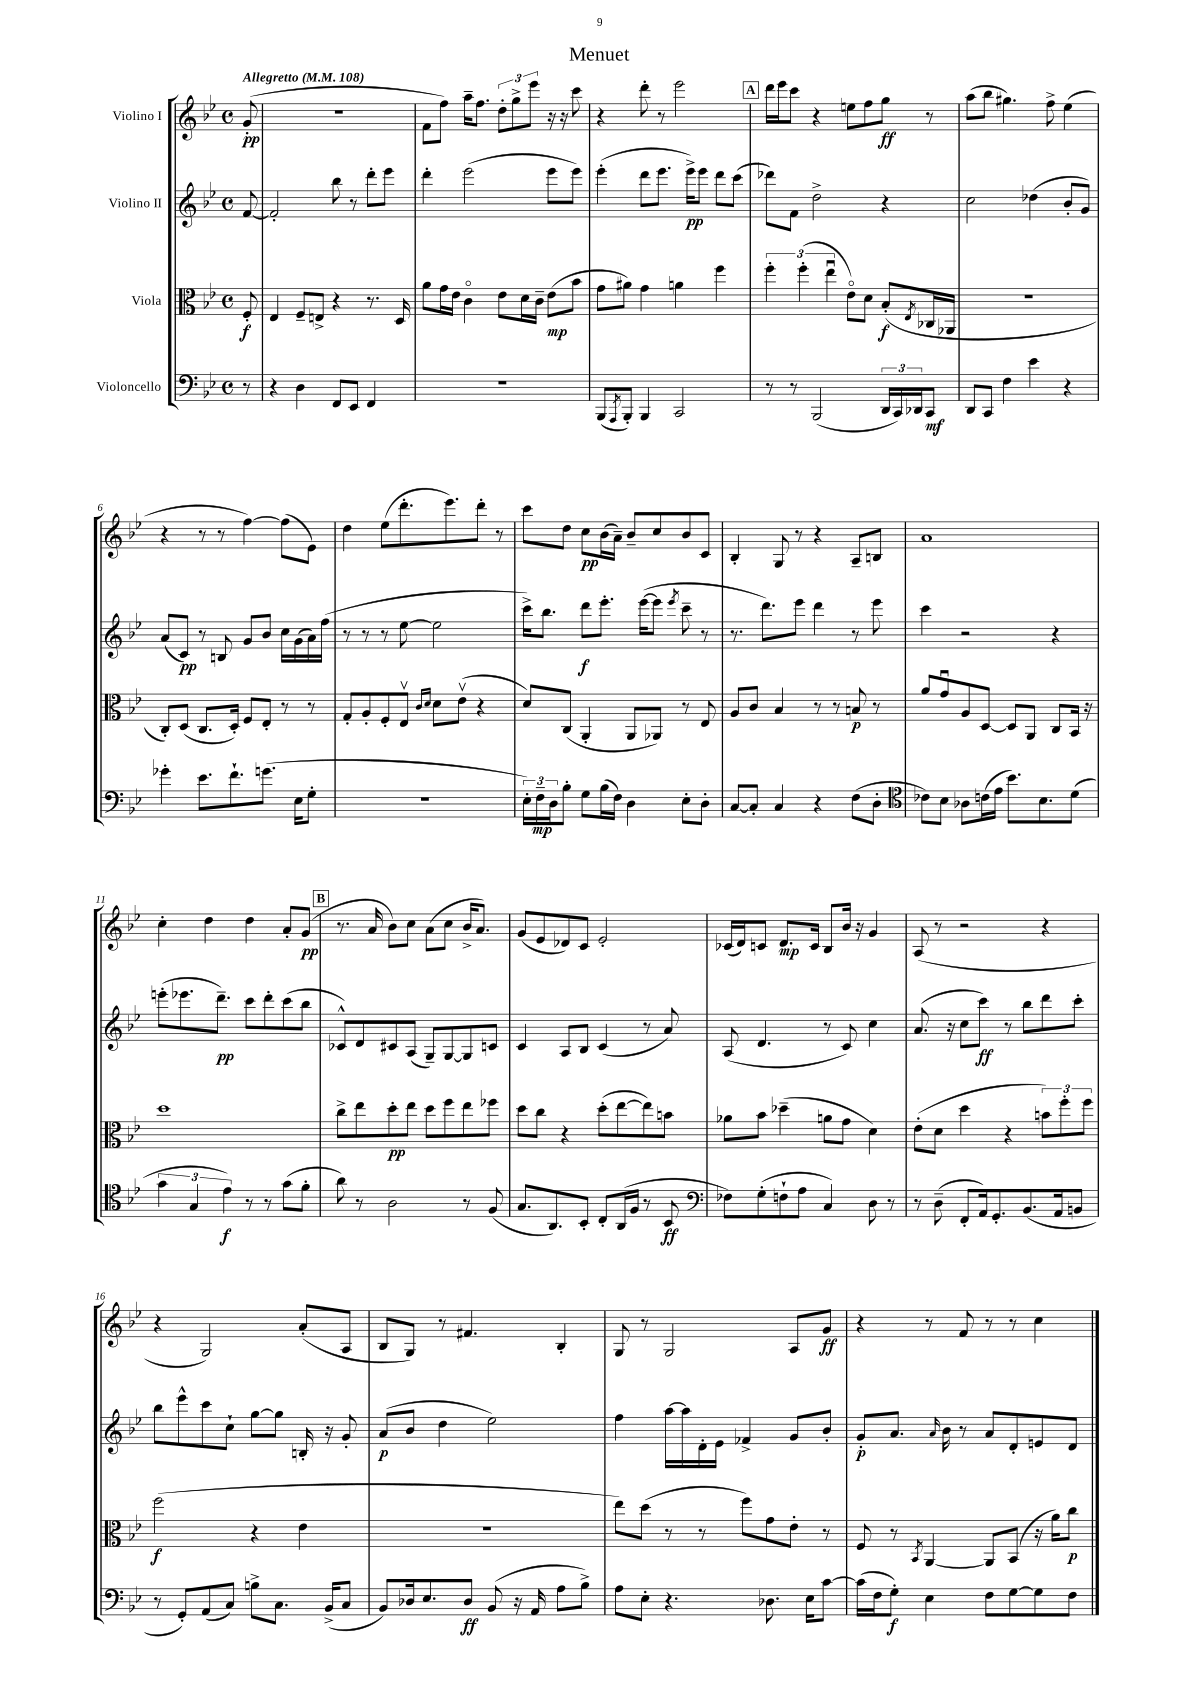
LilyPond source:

\header { title = "Menuet" }
<<
\new StaffGroup <<
\new Staff = "s0" \with { instrumentName = "Violino I" } {
    \clef treble \key bes \major \defaultTimeSignature \time 4/4 \partial 8 \tempo "Allegretto" 4 = 108
    g'8-.\pp( |
    R1 |
    f'8 f''8) a''16-- f''8. \tuplet 3/2 { d''8-. g''8-> ees'''8 } r16 r16 c'''8 |
    r4 d'''8-. r8 ees'''2 |
    \mark \markup { \box "A" } d'''16 ees'''16 c'''8 r4 e''8 f''8 g''8\ff r8 |
    a''8( bes''8 gis''4.) f''8-> ees''4( |
    r4 r8 r8 f''4~) f''8( ees'8) |
    d''4 ees''8( d'''8.-. ees'''8.) d'''8-. r8 |
    c'''8 d''8 c''8\pp bes'16( a'16--) bes'8-- c''8 bes'8 c'8 |
    bes4-. g8 r8 r4 a8-- b8 |
    a'1 |
    c''4-. d''4 d''4 a'8-. g'8\pp( |
    \mark \markup { \box "B" } r8. a'16 bes'8) c''8 a'8( c''8 bes'16-> a'8.) |
    g'8( ees'8 des'8) c'8 ees'2-. |
    ces'16( d'16) c'8 d'8.\mp c'16 bes8 bes'16 r16 g'4 |
    a8( r8 r2 r4 |
    r4 g2) a'8-.( a8 |
    bes8 g8) r8 fis'4. bes4-. |
    g8 r8 g2 a8 g'8\ff |
    r4 r8 f'8 r8 r8 c''4 \bar "|." |
}
\new Staff = "s1" \with { instrumentName = "Violino II" } {
    \clef treble \key bes \major \defaultTimeSignature \time 4/4 \partial 8
    f'8~ |
    f'2-. bes''8 r8 d'''8-. ees'''8 |
    d'''4-. ees'''2( ees'''8 ees'''8) |
    ees'''4-.( d'''8 ees'''8. ees'''16->\pp) ees'''8 d'''8 c'''8( |
    \mark \markup { \box "A" } des'''8) f'8 d''2-> r4 |
    c''2 des''4( bes'8-. g'8) |
    a'8( c'8\pp) r8 b8 g'8 bes'8 c''16 g'16( a'16) f''16( |
    r8 r8 r8 ees''8~ ees''2 |
    c'''16->) bes''8. d'''8\f ees'''8.-. ees'''16~( ees'''8 \acciaccatura { ees'''8 } c'''8-- r8 |
    r8. d'''8.) ees'''8 d'''4 r8 ees'''8 |
    c'''4 r2 r4 |
    e'''8-.( ees'''8. d'''8.--\pp) c'''8 d'''8-. c'''8( bes''8 |
    \mark \markup { \box "B" } ces'8-^) d'8 cis'8 a8( g8--) g8~ g8 c'8 |
    c'4 a8 bes8 c'4( r8 a'8) |
    a8( d'4. r8 c'8) c''4 |
    a'8.( r16 c''8 c'''8\ff) r8 bes''8 d'''8 c'''8-. |
    bes''8 ees'''8-^ c'''8 c''8-! g''8~ g''8 b16-. r16 g'8-. |
    a'8\p( bes'8 d''4 ees''2) |
    f''4 a''16~ a''16 d'16-. ees'16 fes'4-> g'8 bes'8-. |
    g'8-.\p a'8. \grace { a'16 } bes'16 r8 a'8 d'8-. e'8 d'8 \bar "|." |
}
\new Staff = "s2" \with { instrumentName = "Viola" } {
    \clef alto \key bes \major \defaultTimeSignature \time 4/4 \partial 8
    f8-.\f |
    ees4 f8-- e8-> r4 r8. d16 |
    a'8 g'16 ees'16 c'4\flageolet ees'8 d'16 c'16-- ees'8\mp( bes'8 |
    g'8 ais'8) g'4 a'4 f''4 |
    \mark \markup { \box "A" } \tuplet 3/2 { f''4-. f''4-.( ees''4\downbow } ees'8\flageolet) d'8 bes8-.\f( \acciaccatura { ees8 } ces16 aes,16 |
    R1 |
    c8-.) d8( c8. d16-.) f8 ees8-. r8 r8 |
    g8-. a8-. f8-. ees8\upbow \grace { c'16 d'16 } d'8 ees'8\upbow( r4 |
    d'8) c8( a,4-. a,8 aes,8) r8 ees8 |
    a8 c'8 bes4 r8 r8 b8\p r8 |
    a'8 g'8\downbow a8 d8~ d8 a,8 c8 bes,16 r16 |
    d''1 |
    \mark \markup { \box "B" } c''8-> ees''8 d''8-.\pp ees''8 d''8 f''8 ees''8 fes''8 |
    d''8 c''8 r4 d''8-.( ees''8~ ees''8) b'8 |
    aes'8 bes'8 des''4--( a'8 g'8 d'4) |
    ees'8-.( d'8 d''4 r4 \tuplet 3/2 { b'8) f''8-. f''8 } |
    f''2\f( r4 ees'4 |
    R1 |
    ees''8) d''8( r8 r8 f''8) g'8 ees'8-. r8 |
    f8 r8 \acciaccatura { bes,8 } a,4~ a,8 bes,8( r16 a'16) c''8\p \bar "|." |
}
\new Staff = "s3" \with { instrumentName = "Violoncello" } {
    \clef bass \key bes \major \defaultTimeSignature \time 4/4 \partial 8
    r8 |
    r4 d4 f,8 ees,8 f,4 |
    R1 |
    bes,,8( \acciaccatura { a,,8 } bes,,8-.) bes,,4 c,2 |
    \mark \markup { \box "A" } r8 r8 bes,,2( \tuplet 3/2 { d,16 c,16) des,16 } c,8\mf |
    d,8 c,8 f4 ees'4 r4 |
    ges'4-. ees'8. f'8.-! g'8.( ees16 g8-. |
    R1 |
    \tuplet 3/2 { ees16-.) f16--\mp d16 } bes8-. g8 bes16( f16) d4 ees8-. d8-. |
    c8~ c8-. c4 r4 f8( d8-. |
    \clef tenor ces'8) bes8 aes8 c'16( ees'16 bes'8.) bes8. d'8( |
    \tuplet 3/2 { g'4 g4 ees'4\f) } r8 r8 g'8( f'8-. |
    \mark \markup { \box "B" } a'8) r8 a2 r8 f8( |
    g8. a,8.) bes,8-. c8-. a,16( f16 r8 bes,8\ff |
    \clef bass fes8) g8-.( f8-! a8 c4) d8 r8 |
    r8 d8--( f,8-. a,16) g,8.-. bes,8.( a,16 b,8 |
    r8 g,8-.) a,8( c8) b8-> c8. bes,16->( c8 |
    bes,8) des16 ees8. des8\ff bes,8( r16 a,16 a8 bes8->) |
    a8 ees8-. r4. des8. ees16 c'8~ |
    c'16( f16 g8-.\f) ees4 f8 g8~ g8 f8 \bar "|." |
}
>>
>>
